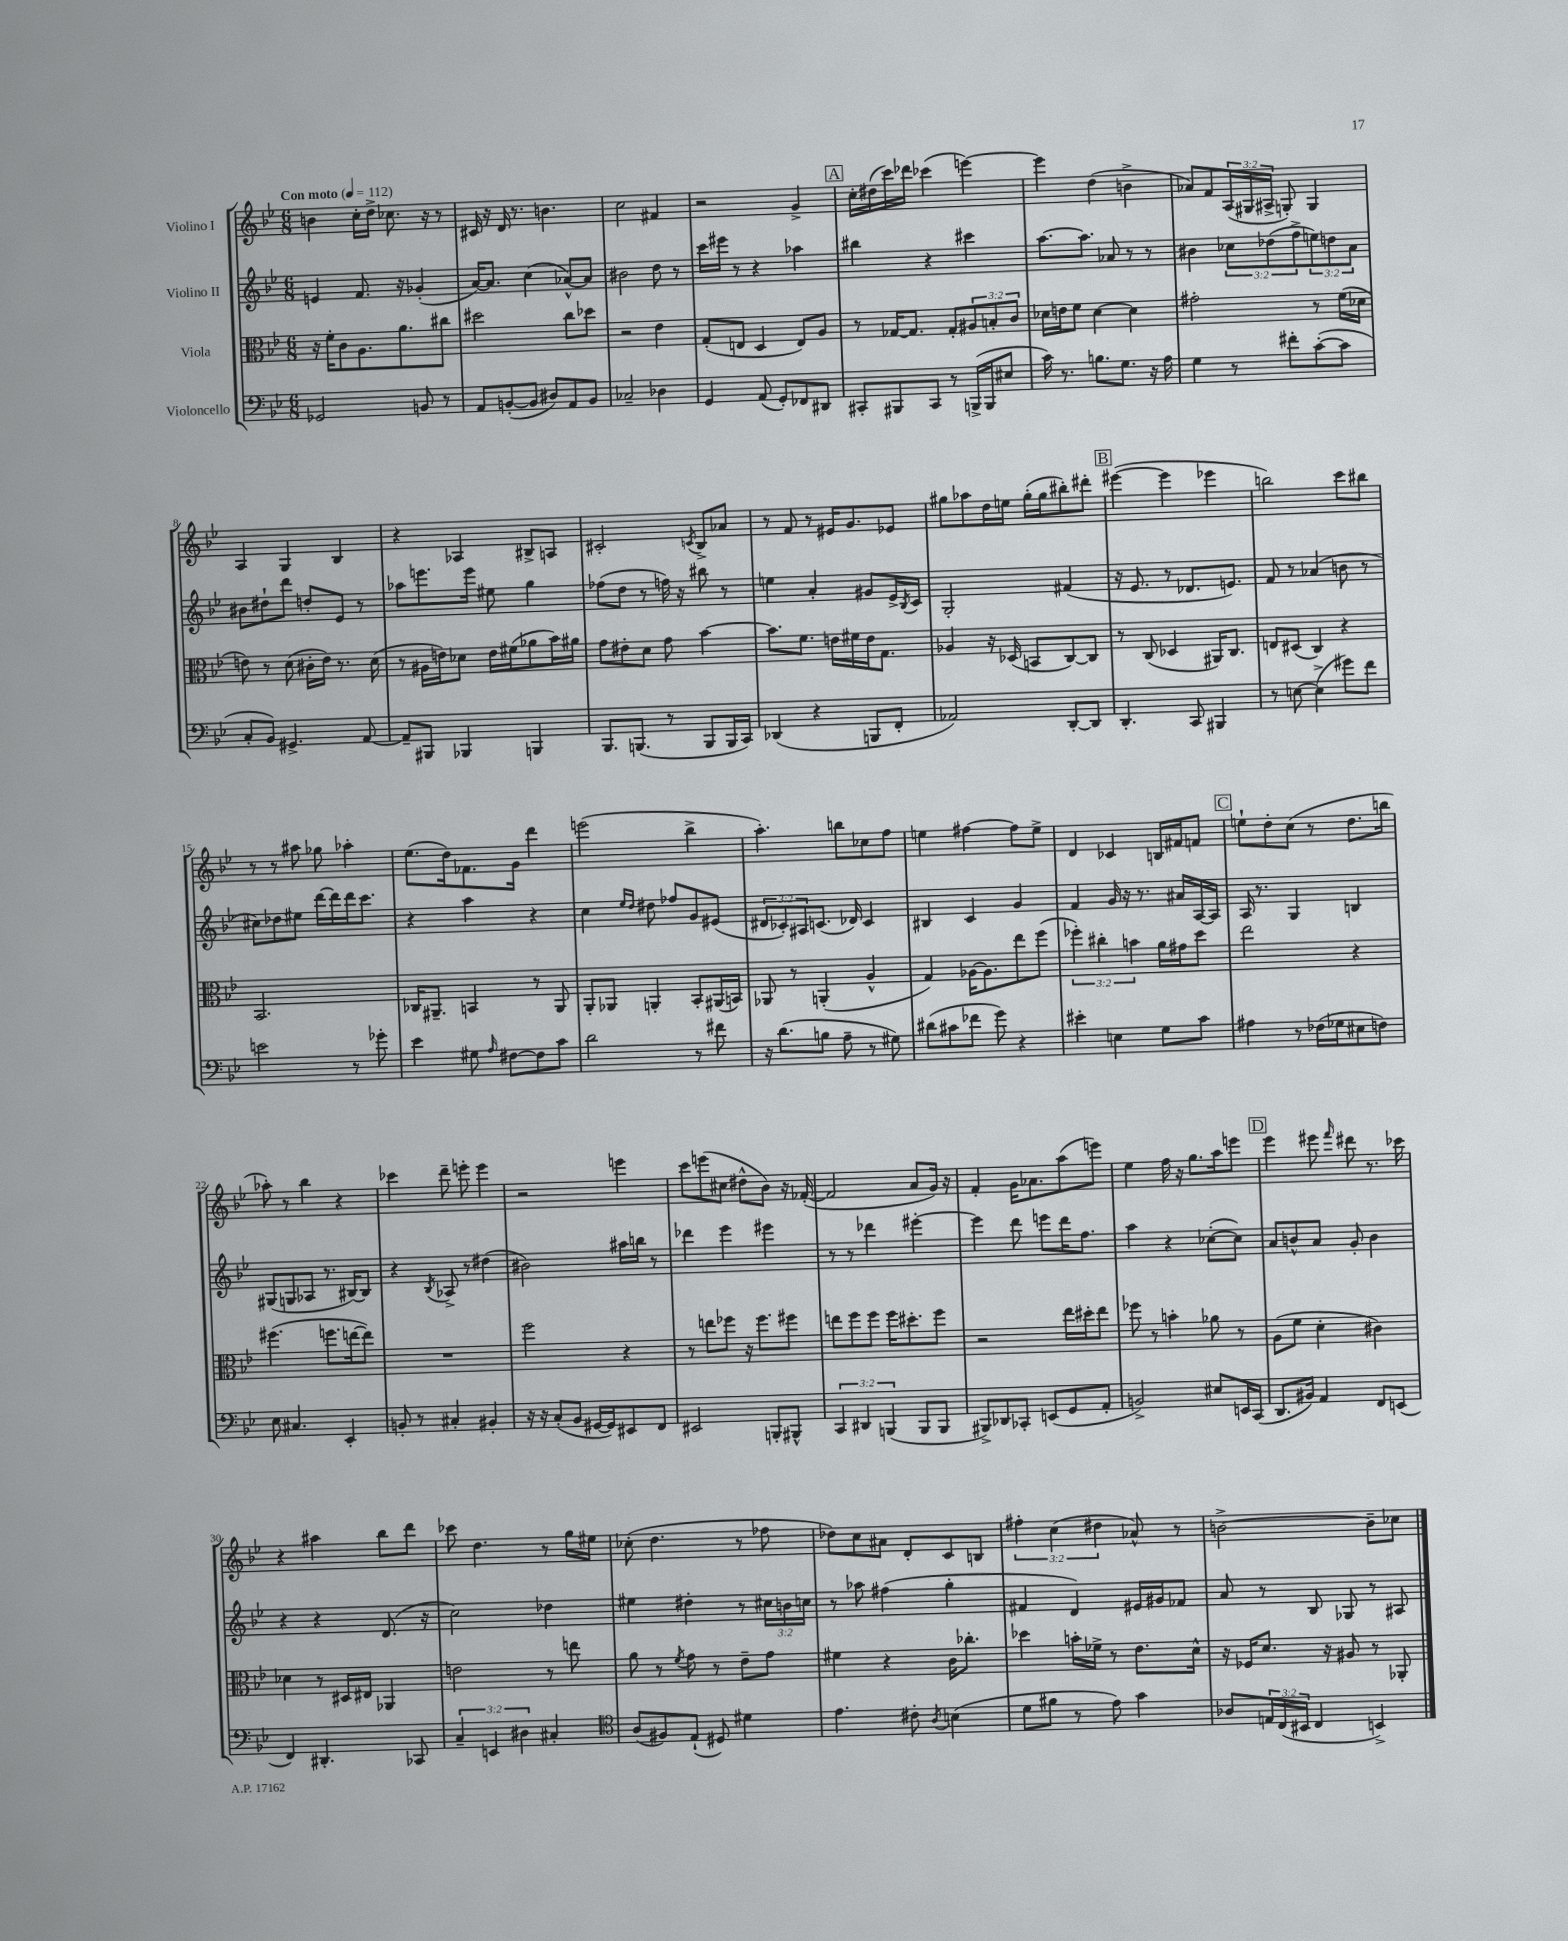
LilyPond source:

<<
\new StaffGroup <<
\new Staff = "s0" \with { instrumentName = "Violino I" } {
    \clef treble \key bes \major \numericTimeSignature \time 6/8 \override Staff.TupletNumber.text = #tuplet-number::calc-fraction-text \tempo "Con moto" 4 = 112
    b'4 c''16-. d''16-> ces''8. r16 r8 |
    cis'16 r16 d'16 r8. b'4. |
    c''2 fis'4 |
    r2 g'4-> |
    \mark \markup { \box "A" } c''16-. dis''16( c'''16) des'''16 ces'''4( e'''4~) |
    e'''4 d''4( b'4-> |
    aes'8) f'8 \tuplet 3/2 { a16( gis16 ais16-> } g8-.) g4 |
    a4 g4 bes4 |
    r4 aes4 bis8-> a8 |
    cis'2-. \acciaccatura { c'8 } bes8-> aes'8 |
    r8 f'8 r8 eis'16 g'8. ees'8 |
    gis''8 aes''8 d''16 e''16 gis''16-.( gis''16 bis''8-.) dis'''8-. |
    \mark \markup { \box "B" } eis'''4~( eis'''4 ees'''4 |
    b''2) c'''8 bis''8 |
    r8 r8 ais''8 ges''8 aes''4-. |
    ees''8.( d''16) fes'8. g'16 d'''4 |
    e'''2( bes''4-> |
    a''4.-.) b''8 ces''8 f''8 |
    e''4 fis''4~ fis''8 e''8-> |
    d'4 ces'4 b16 fis'16 f'8 |
    \mark \markup { \box "C" } e''8-! d''8-. c''8( r8 d''8. b''16 |
    aes''8-.) r8 bes''4 r4 |
    ces'''4 d'''8-- e'''8-. e'''4 |
    r2 e'''4 |
    c'''8 e'''8( cis''8 dis''8-^ bes'8) r16 fes'16~-.( |
    fes'2 a'8 g'16) r16 |
    f'4-. g'16 aes'8. a''8( e'''8) |
    ees''4 f''16 r16 g''8. a''16 e'''8 |
    \mark \markup { \box "D" } ees'''4 eis'''8 \grace { f'''16 } dis'''8 r8. ces'''16 |
    r4 ais''4 bes''8 d'''8 |
    ces'''8 d''4. r8 g''16 eis''16 |
    ces''8-.( d''4. r8 fes''8 |
    des''8) c''8 ais'8 d'8-. c'8 b8 |
    \tuplet 3/2 { fis''4-. c''4( dis''4 } aes'8-^) r8 |
    b'2~-> b'8-- ces''8 \bar "|." |
}
\new Staff = "s1" \with { instrumentName = "Violino II" } {
    \clef treble \key bes \major \numericTimeSignature \time 6/8 \override Staff.TupletNumber.text = #tuplet-number::calc-fraction-text
    e'4 f'8. r16 ges'4-.( |
    a'16~) a'8. c''4( aes'8~-^) aes'8 |
    bis'2 d''8 r8 |
    c'''16 eis'''16 r8 r4 aes''4 |
    \mark \markup { \box "A" } bis''4 r4 cis'''4 |
    a''8.~ a''8. aes'8 r8 r8 |
    bis'4 \tuplet 3/2 { ces''8 des''8( f''8-> } \tuplet 3/2 { e''8) d''8 a'8 } |
    bis'8 dis''8-! d'''8 d''8-. ees'8 r8 |
    aes''8 e'''8. e'''16 eis''8 g''4 |
    fes''8( d''8 r8 f''16) r16 bis''8 r8 |
    e''4 a'4-. gis'8 ees'16-> \acciaccatura { bes8 } c'16 |
    g2-. fis'4( |
    \mark \markup { \box "B" } r16 ees'8. r8 des'8. e'8.) |
    f'8 r8 aes'4( b'8 r8 |
    cis''8) des''8 eis''8 d'''16~ d'''16 d'''16 c'''8. |
    r4 a''4 r4 |
    c''4 \grace { ees''16 d''16 } dis''8 fes''8 g'8 eis'8( |
    \tuplet 3/2 { dis'8 ces'8-.) ais8 } c'8.( des'16) c'4 |
    bis4 c'4 g'4 |
    f'4 g'16 r16 r8. ais'16 a16~ a16 |
    \mark \markup { \box "C" } a16 r8. g4 b4 |
    gis8( g8 aes8 r8. bis16~) bis8 |
    r4 \acciaccatura { bes8 } aes8-> r8 dis''4( |
    bis'2) ais''16 b''16 r8 |
    des'''4 ees'''4 eis'''4 |
    r8 r8 des'''4 eis'''4~-. |
    eis'''4 d'''8 e'''8 d'''16 f''8. |
    a''4 r4 ces''8~-.( ces''8) |
    \mark \markup { \box "D" } a'8 b'8-^ a'8 g'8-. b'4 |
    r4 r4 d'8.( r16 |
    c''2) des''4 |
    eis''4 dis''4-. r8 \tuplet 3/2 { cis''16 b'16 c''16 } |
    r8 aes''8 fis''4( g''4-. |
    fis'4 d'4) eis'16 gis'16 fes'8 |
    a'8 r8 bes8 ges8 r8 ais8 \bar "|." |
}
\new Staff = "s2" \with { instrumentName = "Viola" } {
    \clef alto \key bes \major \numericTimeSignature \time 6/8 \override Staff.TupletNumber.text = #tuplet-number::calc-fraction-text
    r16 f'16-. c'8 a8. a'8. cis''8 |
    dis''2 c''8 des''8 |
    r2 ees'4 |
    g8-.( e8 d4 e8) a8 |
    \mark \markup { \box "A" } r8 ges16~ ges8. ges8-. \tuplet 3/2 { ais8 b8-. c'8 } |
    des'16 e'16 f'8 des'4~ des'4 |
    gis'2-. r8 f'16( des'16 |
    e'8) r8 d'8( cis'16-. e'16) r8. d'16( |
    r8 ais16 e'16) des'8 e'16 fis'16( aes'8 bes'16) ais'16 |
    g'8 eis'8-. d'8 g'8 bes'4~ |
    bes'8. f'8. e'16 fis'16 e'16 g8. |
    aes4 r16 des16( b,8 c8~) c8 |
    \mark \markup { \box "B" } r8 c8( des4 ais,16) c8. |
    e8 dis8( c4) r4 |
    bes,2. |
    ces16 ais,8.-- b,4 r8 ais,8 |
    a,8-. aes,8 a,4-. bes,8-. ais,16( b,16) |
    aes,8 r8 a,4-.( a4-^ |
    g4) aes16~ aes8. ees''8 f''8( |
    \tuplet 3/2 { fes''4-.) cis''4-. b'4 } a'16 gis'16 d''8 |
    \mark \markup { \box "C" } ees''2 r4 |
    fis''4.( f''8. e''16~ e''8) |
    R2. |
    f''2 r4 |
    r8 e''8 fes''8 r16 fes''8. fis''8 |
    e''8 f''8 f''8 f''16 dis''8.-. f''8 |
    r2 ees''16 dis''16-. ees''8 |
    fes''8 r8 b'4-. aes'8 r8 |
    \mark \markup { \box "D" } a8( f'8 d'4-. cis'4) |
    des'4 r8 dis16 eis16 aes,4 |
    e'2 r8 e''8 |
    a'8 r8 \acciaccatura { f'8 } g'8 r8 ees'8-- g'8 |
    fis'4 r4 c'16 ces''8.-. |
    des''4 b'16-. fes'16-> r8 ees'8. d'16-^ |
    r16 fes16 d'8. r16 ais8 r8 aes,8-. \bar "|." |
}
\new Staff = "s3" \with { instrumentName = "Violoncello" } {
    \clef bass \key bes \major \numericTimeSignature \time 6/8 \override Staff.TupletNumber.text = #tuplet-number::calc-fraction-text
    ges,2 b,8 r8 |
    a,8 b,8~-.( b,8 dis8) a,8 b,8 |
    ces2-- des4 |
    g,4 a,8( g,8-.) fes,8 dis,8 |
    \mark \markup { \box "A" } cis,8-. bis,,8 cis,8 r8 b,,16->( b,,16 eis8 |
    c'16) r8. b8. g8. r16 a16 |
    g4 r8 fis'8-. c'8~-.( c'8 |
    c8-. bes,8) gis,4.-> a,8~ |
    a,8-- bis,,8 bes,,4 b,,4 |
    bes,,8. b,,8.( r8 b,,8 b,,16 c,16) |
    des,4( r4 b,,8 f,8-. |
    aes,2) d,8~-. d,8 |
    \mark \markup { \box "B" } d,4.-. c,8 bis,,4 |
    r8 e8~ e4->( gis'8) f'8 |
    e'2 r8 ges'8-. |
    ees'4 gis8 \grace { a16 } fis8~ fis8 c'8 |
    d'2 r8 fis'8 |
    r16 d'8.( b8 a8-- r8 gis8) |
    dis'8( cis'8 fes'8 g'8) r4 |
    eis'4-. e4 g8 c'8 |
    \mark \markup { \box "C" } ais4 r8 fes16( ges16 eis8 f8) |
    ees8 cis4. ees,4-. |
    b,8-. r8 cis4-. bis,4-. |
    r16 r16 c8-.( bes,8 gis,16~ gis,16) eis,8 f,8 |
    eis,2 b,,8-. bis,,8-^ |
    \tuplet 3/2 { c,4 dis,4 b,,4( } b,,8 b,,8 |
    bis,,8->) des,8 ces,8-. e,8( g,8 a,8-. |
    b,2->) eis8 e,16 c,16( |
    \mark \markup { \box "D" } d,8. bis,16) a,4 f,8 e,8( |
    f,4) dis,4.-. ces,8 |
    \tuplet 3/2 { c4-- e,4 dis4 } cis4-. |
    \clef tenor a8( fis8) ees8-!( dis8) dis'4 |
    ees'4. cis'8-. \acciaccatura { a8 } b4( |
    d'8 fis'8 r8 ees'8) g'4 |
    aes8 \tuplet 3/2 { e16 c16( bis,16 } c4 b,4->) \bar "|." |
}
>>
>>
